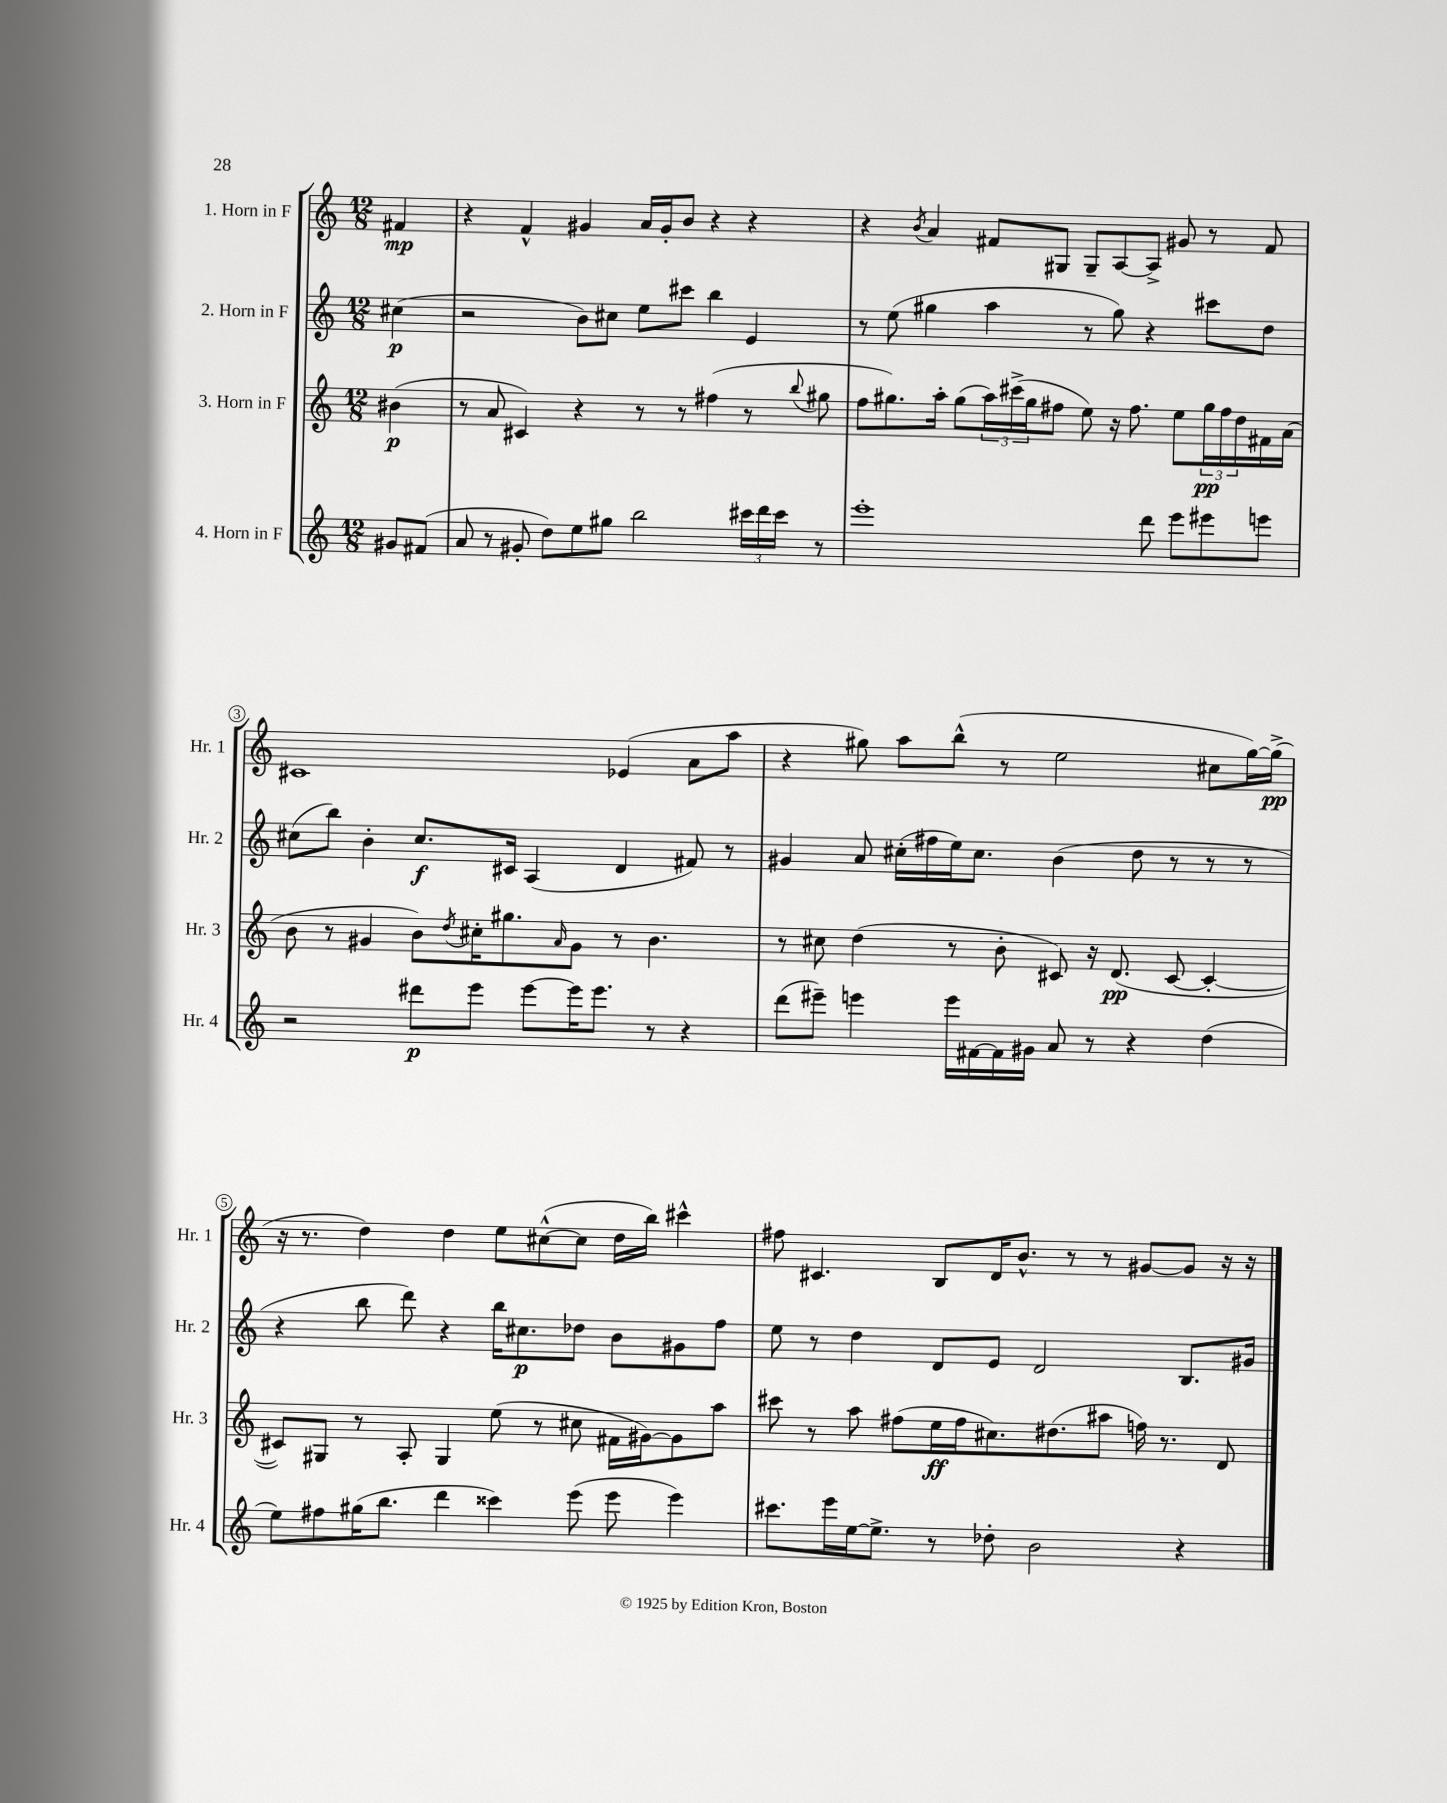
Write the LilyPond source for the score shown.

<<
\new StaffGroup <<
\new Staff = "s0" \with { instrumentName = "1. Horn in F" shortInstrumentName = "Hr. 1" } {
    \clef treble \key c \major \numericTimeSignature \time 12/8 \partial 4
    fis'4\mp |
    r4 f'4-^ gis'4 a'16 gis'16-. b'8 r4 r4 |
    r4 \acciaccatura { b'8 } a'4 fis'8 gis8 gis8-- a8~ a8-> gis'8 r8 fis'8 |
    cis'1 ees'4( a'8 a''8 |
    r4 gis''8) a''8 b''8-^( r8 e''2 cis''8 gis''16~) gis''16->\pp( |
    r16 r8. d''4) d''4 e''8 cis''8~-^( cis''8 d''16 b''16) cis'''4-^ |
    fis''8 cis'4. b8 d'16 b'8.-^ r8 r8 gis'8~ gis'8 r16 r16 \bar "|." |
}
\new Staff = "s1" \with { instrumentName = "2. Horn in F" shortInstrumentName = "Hr. 2" } {
    \clef treble \key c \major \numericTimeSignature \time 12/8 \partial 4
    cis''4\p( |
    r2 b'8) cis''8 e''8 cis'''8 b''4 e'4 |
    r8 e''8( gis''4 a''4 r8 gis''8) r4 cis'''8 d''8 |
    cis''8( b''8) b'4-. cis''8.\f cis'16 a4( d'4 fis'8) r8 |
    gis'4 a'8 cis''16-.( fis''16 e''16) cis''8. b'4( d''8 r8 r8 r8 |
    r4 b''8 d'''8) r4 b''16 cis''8.\p des''8 b'8 gis'8 f''8 |
    e''8 r8 d''4 d'8 e'8 d'2 b8. gis'16 \bar "|." |
}
\new Staff = "s2" \with { instrumentName = "3. Horn in F" shortInstrumentName = "Hr. 3" } {
    \clef treble \key c \major \numericTimeSignature \time 12/8 \partial 4
    bis'4\p( |
    r8 a'8 cis'4) r4 r8 r8 fis''4( r8 \appoggiatura { b''8 } gis''8 |
    f''8 gis''8.) a''16-. gis''8( \tuplet 3/2 { a''16) cis'''16->( gis''16 } fis''8 e''8) r16 fis''8. e''8 \tuplet 3/2 { gis''16\pp fis''16 d''16 } fis'16 a'16( |
    b'8 r8 gis'4 b'8) \acciaccatura { d''8 } cis''16-. gis''8. \grace { a'16 } gis'8 r8 b'4. |
    r8 cis''8 d''4( r8 b'8-. cis'8) r16 d'8.\pp( cis'8~ cis'4~-. |
    cis'8) gis8 r8 a8-. gis4 e''8( r8 cis''8 fis'16 gis'16~) gis'8 a''8 |
    cis'''8 r8 a''8 fis''8( e''16\ff fis''16 cis''8.) dis''8.( ais''8 f''16) r8. d'8 \bar "|." |
}
\new Staff = "s3" \with { instrumentName = "4. Horn in F" shortInstrumentName = "Hr. 4" } {
    \clef treble \key c \major \numericTimeSignature \time 12/8 \partial 4
    gis'8 fis'8( |
    a'8 r8 gis'8-. d''8) e''8 gis''8 b''2 \tuplet 3/2 { cis'''16 d'''16 cis'''16 } r8 |
    e'''1-. d'''8 e'''8 eis'''8 e'''8 |
    r2 dis'''8\p e'''8 e'''8~ e'''16 e'''8. r8 r4 |
    d'''8( eis'''8--) e'''4 e'''16 fis'16~ fis'16 gis'16 a'8 r8 r4 d''4( |
    e''8) fis''8 gis''16( b''8. d'''4 cisis'''4) e'''8( e'''8 e'''4) |
    cis'''8. e'''16 e''16~ e''8.-> r8 des''8-. b'2 r4 \bar "|." |
}
>>
>>
\layout { \context { \Score \override BarNumber.stencil = #(make-stencil-circler 0.1 0.3 ly:text-interface::print) } }
